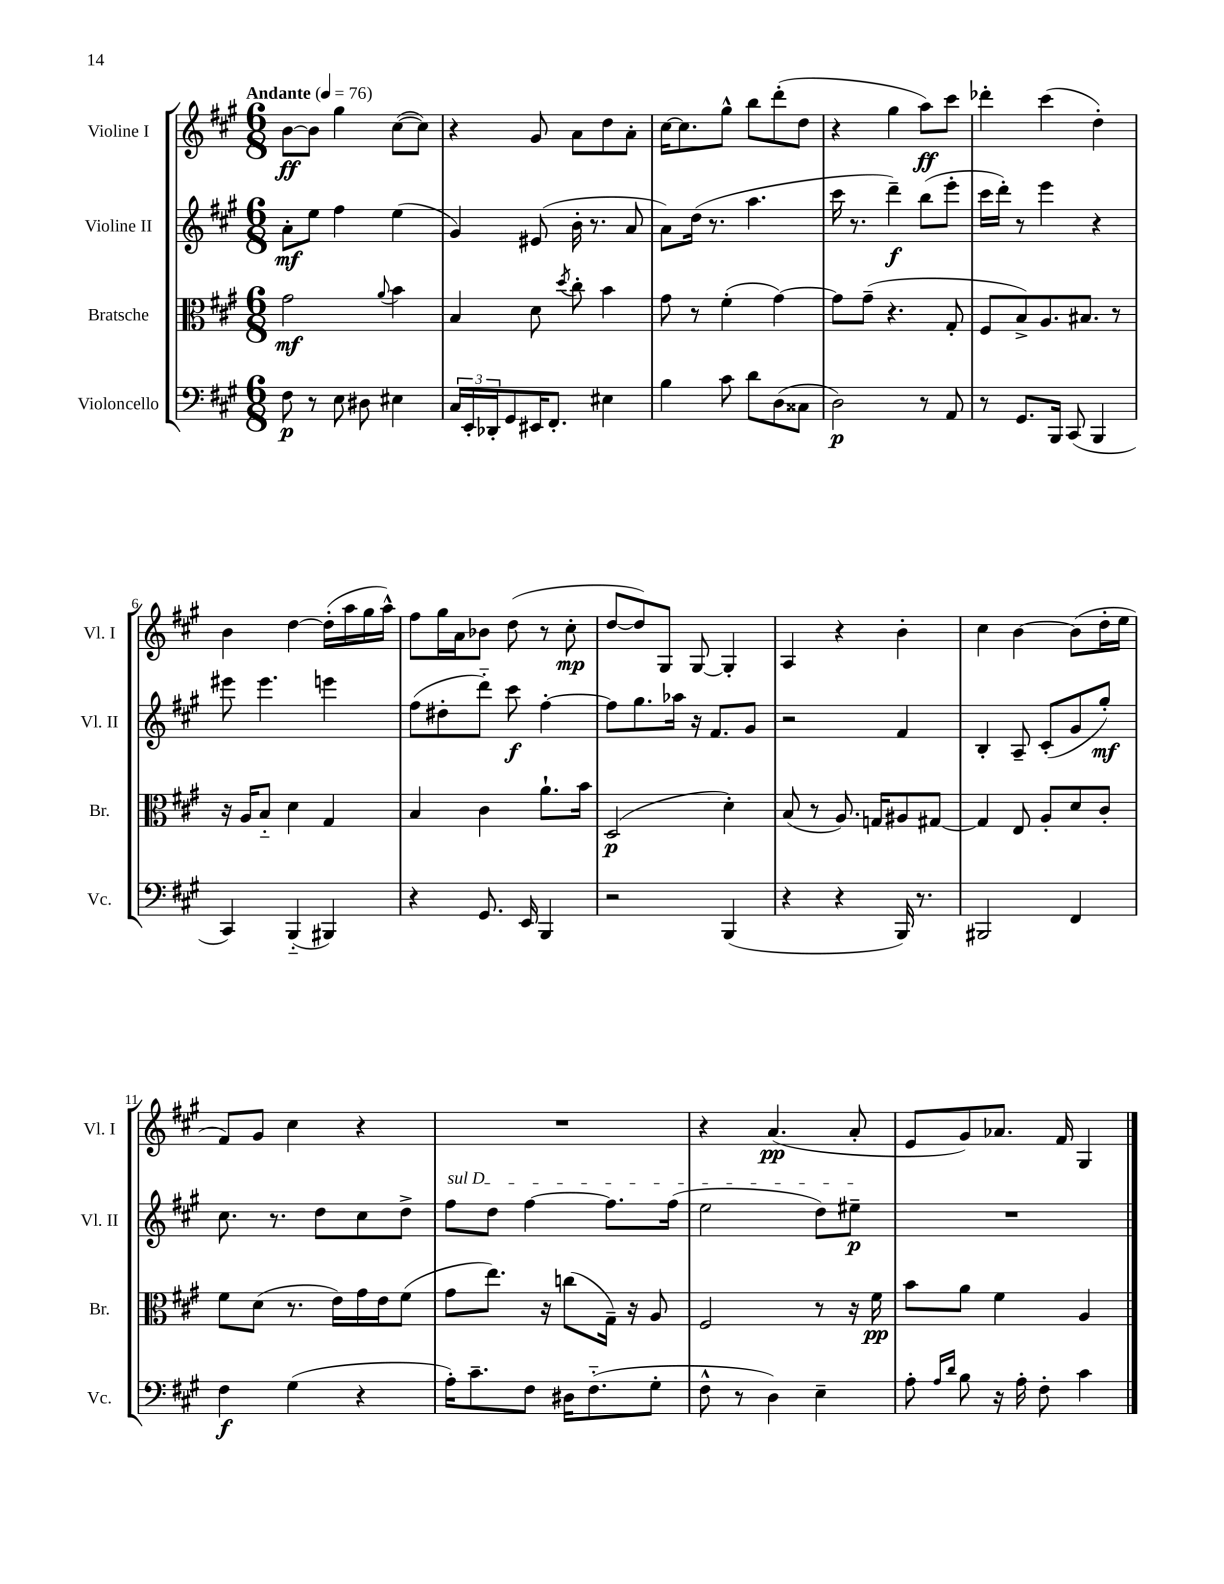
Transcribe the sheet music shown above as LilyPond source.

<<
\new StaffGroup <<
\new Staff = "s0" \with { instrumentName = "Violine I" shortInstrumentName = "Vl. I" } {
    \clef treble \key a \major \numericTimeSignature \time 6/8 \tempo "Andante" 4 = 76
    b'8~\ff b'8 gis''4 cis''8~( cis''8) |
    r4 gis'8 a'8 d''8 a'8-. |
    cis''16~ cis''8. gis''8-^ b''8 d'''8-.( d''8 |
    r4 gis''4 a''8\ff) cis'''8 |
    des'''4-. cis'''4( d''4-.) |
    b'4 d''4~ d''16-.( a''16 gis''16 a''16-^) |
    fis''8 gis''16 a'16 bes'8 d''8( r8 cis''8-.\mp |
    d''8~ d''8) gis8 gis8~ gis4-. |
    a4 r4 b'4-. |
    cis''4 b'4~ b'8( d''16-. e''16 |
    fis'8) gis'8 cis''4 r4 |
    R2. |
    r4 a'4.\pp( a'8-. |
    e'8 gis'8) aes'8. fis'16 gis4 \bar "|." |
}
\new Staff = "s1" \with { instrumentName = "Violine II" shortInstrumentName = "Vl. II" } {
    \clef treble \key a \major \numericTimeSignature \time 6/8
    a'8-.\mf e''8 fis''4 e''4( |
    gis'4) eis'8( b'16-. r8. a'8 |
    a'8) d''16( r8. a''4. |
    cis'''16 r8. d'''4--\f) b''8( e'''8-. |
    cis'''16 d'''16-.) r8 e'''4 r4 |
    eis'''8 eis'''4. e'''4 |
    fis''8( dis''8-. d'''8-_) cis'''8\f fis''4~-. |
    fis''8 gis''8. aes''16 r16 fis'8. gis'8 |
    r2 fis'4 |
    b4-. a8-- cis'8-.( gis'8 gis''8-.\mf) |
    cis''8. r8. d''8 cis''8 d''8-> |
    \once \override TextSpanner.bound-details.left.text = \markup { \italic "sul D" } fis''8\startTextSpan d''8 fis''4~ fis''8. fis''16( |
    e''2 d''8) eis''8--\p\stopTextSpan |
    R2. \bar "|." |
}
\new Staff = "s2" \with { instrumentName = "Bratsche" shortInstrumentName = "Br." } {
    \clef alto \key a \major \numericTimeSignature \time 6/8
    gis'2\mf \appoggiatura { a'8 } b'4 |
    b4 d'8 \acciaccatura { d''8 } cis''8-. b'4 |
    gis'8 r8 fis'4-.( gis'4~) |
    gis'8 gis'8--( r4. gis8-. |
    fis8 b8->) a8. bis8. r8 |
    r16 a16 b8-_ d'4 gis4 |
    b4 cis'4 a'8.-! b'16 |
    d2\p( d'4-.) |
    b8( r8 a8.) g16 ais8 gis8~ |
    gis4 e8 a8-. d'8 cis'8-. |
    fis'8 d'8( r8. e'16) gis'16 e'16 fis'8( |
    gis'8 e''8.) r16 c''8( gis16--) r16 a8 |
    fis2 r8 r16 fis'16\pp |
    b'8 a'8 fis'4 a4 \bar "|." |
}
\new Staff = "s3" \with { instrumentName = "Violoncello" shortInstrumentName = "Vc." } {
    \clef bass \key a \major \numericTimeSignature \time 6/8
    fis8\p r8 e8 dis8 eis4 |
    \tuplet 3/2 { cis16 e,16-. des,16-. } gis,8 eis,16 fis,8.-. eis4 |
    b4 cis'8 d'8 d8( cisis8 |
    d2\p) r8 a,8 |
    r8 gis,8. b,,16 cis,8( b,,4 |
    cis,4) b,,4-_( bis,,4) |
    r4 gis,8. e,16 b,,4 |
    r2 b,,4( |
    r4 r4 b,,16) r8. |
    bis,,2 fis,4 |
    fis4\f gis4( r4 |
    a16-.) cis'8.-- fis8 dis16 fis8.-_( gis8-. |
    fis8-^ r8 d4) e4-- |
    a8-. \grace { a16 d'16 } b8 r16 a16-. fis8-. cis'4 \bar "|." |
}
>>
>>
